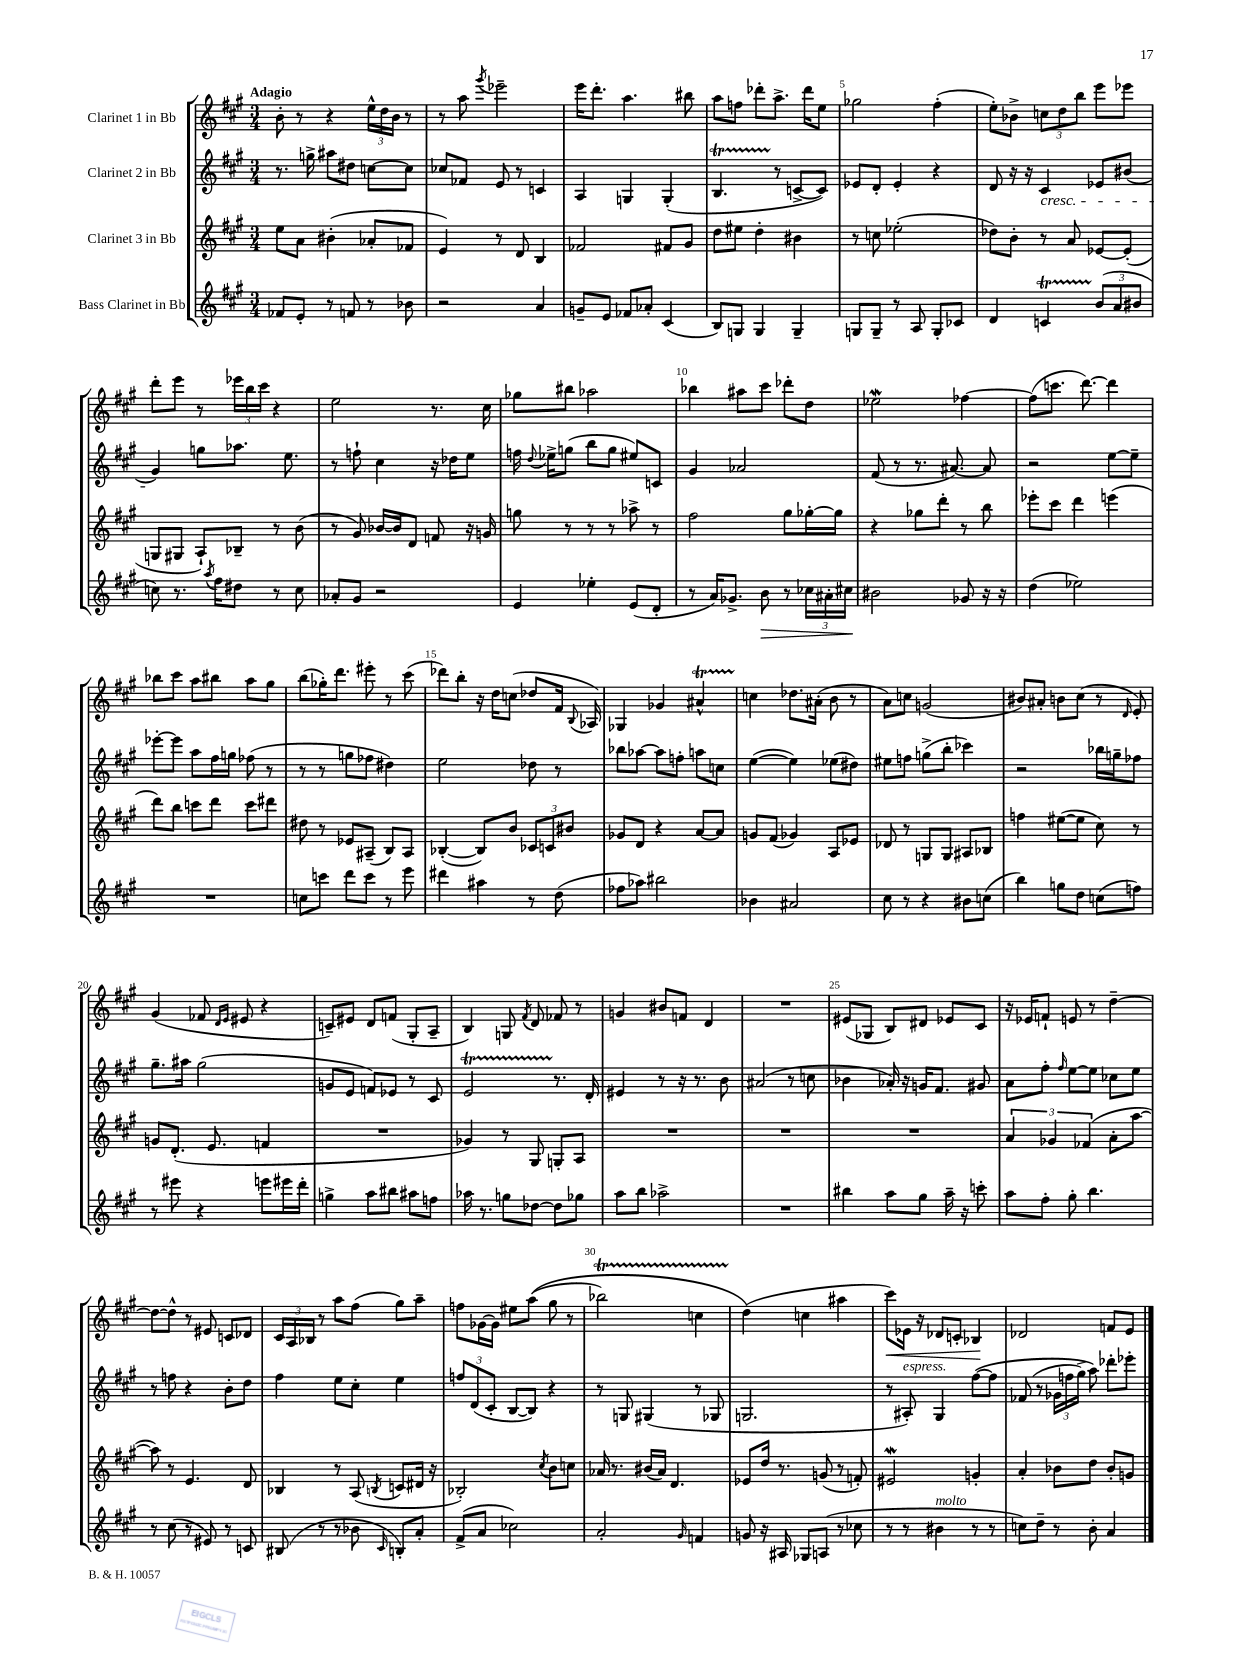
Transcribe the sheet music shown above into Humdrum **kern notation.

**kern	**kern	**kern	**kern
*staff4	*staff3	*staff2	*staff1
*clefG2	*clefG2	*clefG2	*clefG2
*k[f#c#g#]	*k[f#c#g#]	*k[f#c#g#]	*k[f#c#g#]
*M3/4	*M3/4	*M3/4	*M3/4
8f-	8ee	8.r	8b'
8e'	8a	.	8r
.	.	16gg^	.
8r	(4b#'	8aa#	4r
8f	.	8dd#	.
8r	8a-'	[8cc	24ee^^
.	.	.	24dd
.	.	.	24b
8b-	8f-	8cc]	8r
=	=	=	=
2r	4e)	8cc-	8r
.	.	8f-	8aa
.	.	.	8qggg#
.	8r	8e	2eee-~
.	8d	8r	.
4a	4B	4c	.
=	=	=	=
8g~	2f-	4A	16eee
.	.	.	8.ddd'
8e	.	.	.
8f-	.	4G	4.aa
8a-'	.	.	.
(4c#	8f#	(4G'	.
.	8g#	.	8bb#
=	=	=	=
8B)	8dd	4.B	8aa
8G	8ee#	.	8ff
4G	4dd'	.	8ddd-'
.	.	8r	8.aa^
4G~	4b#	[8c^	.
.	.	.	16ddd-
.	.	8c])	8ee
=	=	=	=
8G	8r	8e-	2gg-
8G~	8cc	8d'	.
8r	(2ee-'	4e-'	.
8A	.	.	.
8G'	.	4r	(4ff#'
8c-	.	.	.
=	=	=	=
4d	8dd-)	8d	8ee')
.	8b'	16r	8b-^
.	.	16r	.
4c	8r	4c#	12cc
.	.	.	12dd
.	8a	.	.
.	.	.	12bb
(12b	[8e-	8e-	8eee
12a	.	.	.
.	(8e-']	(8b#	8eee-
12b#	.	.	.
=	=	=	=
8cc)	8G	4g#)	8ddd'
8.r	8G#	.	8eee
.	8A`)	8gg	8r
8qaa	.	.	.
16ff#	.	.	.
8dd#	8B-~	8.aa-	24eee-
.	.	.	24bb
.	.	.	24ccc#
8r	8r	.	4r
.	.	8.ee	.
8cc	(8b	.	.
=	=	=	=
8a-'	8r	8r	2ee
8g#	8g#)	8ff`	.
2r	[16b-	4cc#	.
.	16b-]	.	.
.	8d	.	.
.	8f	16r	8.r
.	.	16dd-	.
.	16r	8ee	.
.	16g	.	16cc#
=	=	=	=
4e	8gg	16ff	8gg-
.	.	8qqdd	.
.	.	16ee-^	.
.	8r	(8gg	8bb#
4ee-'	8r	8bb	2aa-
.	8r	8gg	.
(8e	8aa-^	8ee#)	.
8d'	8r	8c	.
=	=	=	=
8r	2ff#	4g#	4bb-
16a)	.	.	.
8.g-^	.	.	.
.	.	2a-	8aa#
8b	.	.	8ccc#
8r	8gg#	.	8ddd-'
24cc-	[16gg-'	.	8dd
24a#'	.	.	.
.	16gg-]	.	.
24cc#	.	.	.
=	=	=	=
2b#	4r	(8f#	2ee-
.	.	8r	.
.	8gg-	8.r	.
.	8ddd'	.	.
.	.	[8.a#)	.
8g-	8r	.	[4ff-
16r	8bb	8a#]	.
16r	.	.	.
=	=	=	=
(4dd	8eee-'	2r	(8ff-]
.	8ccc#	.	8.ccc
2ee-)	4ddd	.	.
.	.	.	[8.ddd)
.	(4eee	[8ee	4ddd]
.	.	8ee~]	.
=	=	=	=
2.r	8ddd)	[8eee-'	8bb-
.	8bb	8eee-]	8ccc#
.	8ccc	8aa	8aa
.	8ddd	16ff#	8bb#
.	.	16gg	.
.	8ccc	(8ff-	8aa
.	8ddd#	8r	8gg#
=	=	=	=
8cc	8dd#	8r	(8bb
8ccc	8r	8r	16gg-')
.	.	.	8.ddd
8ddd	8e-	8gg	.
8ccc	(8A#~	8ff-	8eee#'
8r	8B)	4dd#)	8r
8eee	8A#	.	(8ccc#
=	=	=	=
4ddd#	([4B-'	2ee	8ddd-)
.	.	.	8bb'
4aa#	8B-])	.	16r
.	.	.	16dd
.	8b	.	(8cc
8r	12c-	8dd-	8dd-
.	12c	.	.
(8dd	.	8r	16f#
.	12b#	.	.
.	.	.	8qqB
.	.	.	16A-)
=	=	=	=
8ff-	8g-	8bb-	4G-
8aa-)	8d	[8aa-	.
2bb#	4r	8aa-]	4g-
.	.	8ff'	.
.	[8a	8aa	4a#^^
.	8a]	8cc	.
=	=	=	=
4b-	8g	([4ee	4cc
.	(8f#	.	.
2a#	4g-)	4ee])	8.dd-
.	.	.	(16a#'
.	8A	(8ee-	8b
.	8e-	8dd#)	8r
=	=	=	=
8cc#	8d-	8ee#	8a)
8r	8r	8ff	8cc
4r	8G	(8gg^	(2g
.	8G	8bb'	.
8b#	8A#	4ccc-)	.
(8cc	8B-	.	.
=	=	=	=
4bb)	4ff	2r	8b#)
.	.	.	8a#'
8gg	([8ee#	.	8b
8dd	8ee#]	.	(8cc#
(8cc	8cc#)	16bb-	8r
.	.	16gg~	.
.	.	.	16qqd
8ff)	8r	8ff-	8e')
=	=	=	=
8r	8g	8.gg#~	(4g#
8eee#	(8.d'	.	.
.	.	16aa#	.
4r	.	(2gg#	8f-
.	8.e	.	.
.	.	.	16qqd
.	.	.	16qqe
.	.	.	8e#
8eee	4f	.	4r
16eee#	.	.	.
16ddd'	.	.	.
=	=	=	=
4gg^	2.r	8g	8c~)
.	.	8e	8e#
8aa	.	8f)	8d
8bb#	.	8e-	(8f
8aa#	.	8r	8G#'
8ff	.	8c#	8A~
=	=	=	=
16aa-	4g-)	2e	4B)
8.r	.	.	.
8gg	8r	.	8G
.	.	.	8qf#
[8dd-	8G#	.	8d
8dd-]	8G'	8.r	8f-
8gg-	8A	.	8r
.	.	16d'	.
=	=	=	=
8aa	2.r	4e#	4g
8bb	.	.	.
2aa-^	.	8r	8b#
.	.	16r	8f
.	.	8.r	.
.	.	.	4d
.	.	8b	.
=	=	=	=
2.r	2.r	(2a#	2.r
.	.	8r	.
.	.	8cc	.
=	=	=	=
4bb#	2.r	4b-	(8e#
.	.	.	8G-
8aa	.	16a-')	8B)
.	.	16r	.
8gg#	.	16g	8d#
.	.	8.f#	.
16aa~	.	.	8e-
16r	.	.	.
8ccc'	.	8g#	8c#
=	=	=	=
8aa	6a	8a	16r
.	.	.	16e-
8ff#'	.	8ff#'	8f`
.	6g-	.	.
.	.	16qqff#	.
8gg#'	.	[8ee	8e
.	(6f-	.	.
4.bb	.	8ee]	8r
.	8a'	8cc-	[4dd~
.	[8aa	8ee	.
=	=	=	=
8r	8aa])	8r	8dd_
(8cc#	8r	8ff	8dd^^]
8r	4.e	4r	8r
8e#)	.	.	8e#
8r	.	8b'	8c
8c	8d	8dd	8d-
=	=	=	=
(8B#	4B-	4ff#	24c#
.	.	.	24A
.	.	.	24B-
8r	.	.	8r
8r	8r	8ee	8aa
8b-	(8A	8cc#'	(8ff#
16qqc#	8qB	.	.
8B')	8c	4ee	8gg#)
8a'	16d#	.	8aa~
.	16r	.	.
=	=	=	=
(8f#^	2B-')	12ff	8ff
.	.	(12d	.
8a	.	.	[16g-
.	.	12c#'	.
.	.	.	16g-]
2cc-)	.	[8B	8ee#
.	.	8B])	&((8aa
.	8qcc#	.	.
.	8b	4r	8gg#
.	8cc	.	8r
=	=	=	=
2a'	16a-	8r	2bb-)
.	8.r	.	.
.	.	8G	.
.	(16b#	(4G#	.
.	16a-)	.	.
.	4.d	.	.
16qqg#	.	.	.
4f	.	8r	4cc
.	.	8G-	.
=	=	=	=
8g	8e-	2.G	(4dd&)
16r	16dd	.	.
16A#	8.r	.	.
8G-	.	.	4cc
(8A	(8g	.	.
8r	8r	.	4aa#
8cc-	8f')	.	.
=	=	=	=
8r	2e#	8r	8ccc#)
8r	.	8A#')	16e-
.	.	.	16r
4b#	.	4G#	8d-
.	.	.	8c'
8r	4g'	&([8ff#	4B-
8r	.	8ff#]	.
=	=	=	=
8cc)	4a'	(8f-	2d-
8dd~	.	8r	.
8r	8b-	24g-	.
.	.	24ff	.
.	.	24gg#^)	.
8b'	8dd	8aa&)	.
4a	8b-'	8ddd-'	8f
.	8g	8eee-'	8e
==	==	==	==
*-	*-	*-	*-
